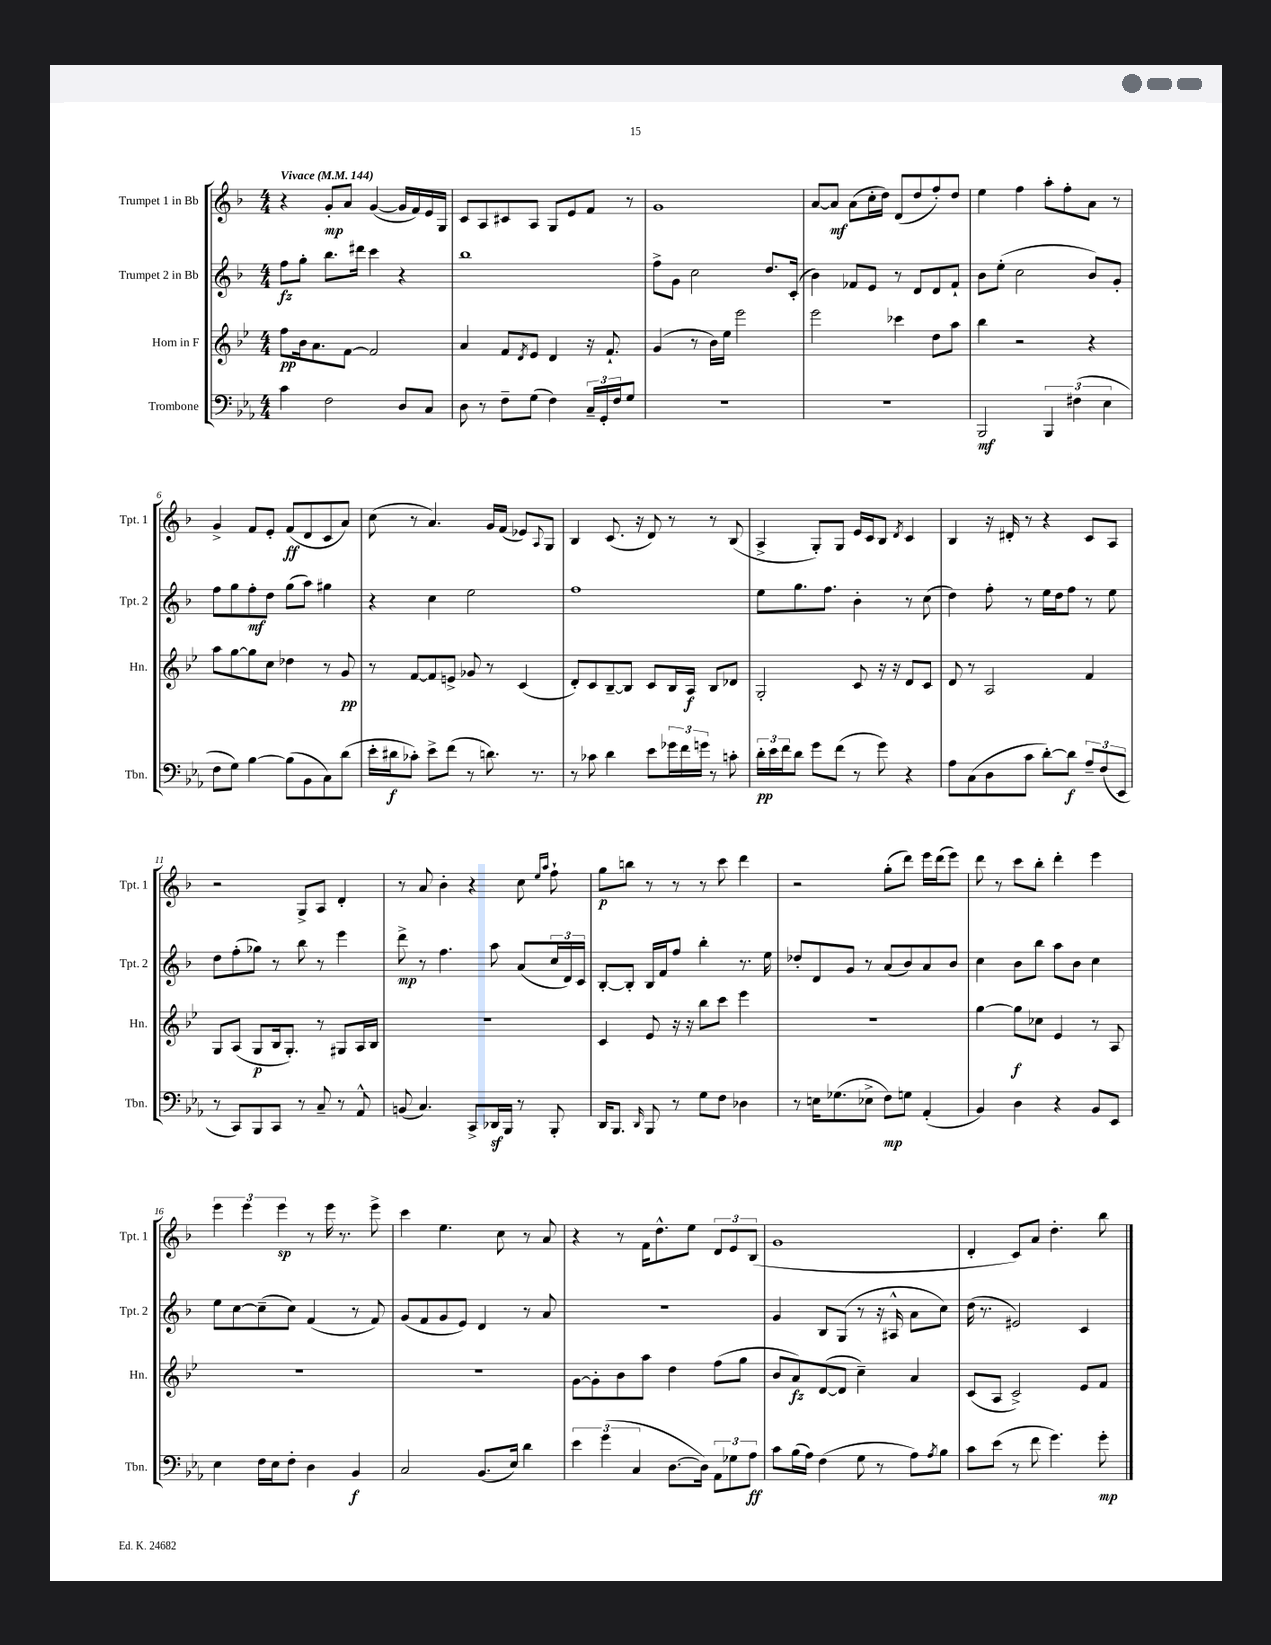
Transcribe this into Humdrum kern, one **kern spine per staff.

**kern	**kern	**kern	**kern
*staff4	*staff3	*staff2	*staff1
*clefF4	*clefG2	*clefG2	*clefG2
*k[b-e-a-]	*k[b-e-]	*k[b-]	*k[b-]
*M4/4	*M4/4	*M4/4	*M4/4
*MM144	*MM144	*MM144	*MM144
4c	8ff	8ff	4r
.	16b-	8gg'	.
.	8.a	.	.
2F	.	8.bb-	8g'
.	[8f	.	8a
.	.	16ddd#	.
.	2f]	4ccc	([4g
8D	.	4r	16g]
.	.	.	16f)
8C	.	.	16e
.	.	.	16G
=	=	=	=
8D	4a	1bb-	8c
8r	.	.	8A
8F~	8f	.	8c#
.	8qd	.	.
(8G	8e-	.	8A
4F)	4d	.	8G
.	.	.	8e
24C~	16r	.	8f
24GG'	.	.	.
.	8.f`	.	.
24F	.	.	.
8G	.	.	8r
=	=	=	=
1r	(4g	8ff^	1g
.	.	8g	.
.	8r	2cc	.
.	16b-)	.	.
.	16ee-	.	.
.	2eee-	.	.
.	.	8.dd	.
.	.	(16c'	.
=	=	=	=
1r	2eee-	4b-)	[8a
.	.	.	8a]
.	.	8f-	(8a
.	.	8e	16cc'
.	.	.	16dd)
.	4ccc-	8r	(8d
.	.	8d	8dd
.	8dd	8d	8ff')
.	8aa	8f-`	8dd
=	=	=	=
2BBB-	4bb-	8b-	4ee
.	.	(8ee'	.
.	2r	2cc	4ff
6BBB-	.	.	8aa'
.	.	.	8ff'
(6F#	.	.	.
.	4r	8b-)	8a
6E-	.	.	.
.	.	8g'	8r
=	=	=	=
8F	8aa	8ff	4g^
8G)	[8gg	8gg	.
[4B-	8gg]	8ff'	8f
.	8cc	8dd	8e'
(8B-]	4dd-	(8gg	(8f
8BB-	.	8aa)	8d
8C)	8r	4gg#	8c
(8d	8g	.	8a)
=	=	=	=
16e-'	8r	4r	(8cc
16d#	.	.	.
8c-')	[8f	.	8r
8e-^	8f]	4cc	4.a)
(8f	8e^	.	.
8r	8g-	2ee	.
8.d)	8r	.	16g
.	.	.	(16f
.	(4c	.	8e-)
8.r	.	.	.
.	.	.	8qqA
.	.	.	8G
=	=	=	=
8r	8d')	1ff	4B-
8c-	8c	.	.
4d	[8B-~	.	(8.c
.	8B-]	.	.
.	.	.	16r
8e-	8c	.	8d)
24g-	16B-	.	8r
24f	.	.	.
.	16A	.	.
24g	.	.	.
8r	8B-	.	8r
8c'	8d-	.	(8B-
=	=	=	=
24d'	2G'	8ee	4A^
24e-	.	.	.
24f	.	.	.
8d	.	8.gg	.
8g	.	.	8G')
.	.	8.ff	.
(8f	.	.	8G
8r	8c	4b-'	16e
.	.	.	16c
8g)	16r	.	8B-
.	16r	.	.
.	.	.	8qd
4r	8d	8r	4c
.	8c	(8cc	.
=	=	=	=
8A-	8d	4dd)	4B-
(8C	8r	.	.
8D	2A	8ff'	16r
.	.	.	16d#'
8c	.	8r	8r
[8d')	.	16ee	4r
.	.	16dd	.
8d]	.	8ff	.
12A-~	4f	8r	8c
(12F	.	.	.
.	.	8ee	8A
12EE-	.	.	.
=	=	=	=
8r	8G	8dd	2r
8CC)	(8A	(8ff'	.
8BBB-	8G	8gg-)	.
8CC	16B-	8r	.
.	8.G')	.	.
8r	.	8bb-	8G^
8C~	8r	8r	8A
8r	8G#	4eee	4d'
8AA-^^	16A	.	.
.	16B-	.	.
=	=	=	=
(8BB	1r	8ddd^	8r
4.C)	.	8r	8a
.	.	4.ff	4b-'
8CC^	.	.	4r
16DD-	.	8aa	.
16BBB-	.	.	.
8r	.	(8a	8cc
.	.	.	16qqee
.	.	.	16qqaa
8BBB-'	.	24cc	8ff`
.	.	24d)	.
.	.	24c	.
=	=	=	=
16DD	4c	[8B-'	8gg
8.BBB-	.	.	.
.	.	8B-']	8bb
16qqDD	.	.	.
8BBB-	8e-	16B-	8r
.	.	16f	.
8r	16r	8ff	8r
.	16r	.	.
8G	8bb-	4bb-'	8r
8F	8ccc	.	8ccc
4D-	4eee-	8.r	4ddd
.	.	16ee	.
=	=	=	=
8r	1r	8dd-'	2r
16E	.	8d	.
(8.G-	.	.	.
.	.	8g	.
8E-^	.	8r	.
8F)	.	(8a	(8gg'
8G	.	8b-)	8ddd)
(4AA-'	.	8a	16eee
.	.	.	(16ddd
.	.	8b-	8eee)
=	=	=	=
4BB-)	[4gg	4cc	8ddd
.	.	.	8r
4D	8gg]	8b-	8ccc
.	8cc-	8bb-	8bb-'
4r	4e-	8aa	4ddd'
.	.	8b-	.
8BB-	8r	4cc	4eee
8EE-	8A	.	.
=	=	=	=
4E-	1r	8ee	6eee
.	.	[8cc	.
.	.	.	6eee
16F	.	(8cc~]	.
16E-	.	.	.
.	.	.	6eee
8F'	.	8cc)	.
4D	.	(4f	8r
.	.	.	16eee
.	.	.	8.r
4BB-	.	8r	.
.	.	8f)	8eee^
=	=	=	=
2C	1r	(8g	4ccc
.	.	8f	.
.	.	8g	4.ee
.	.	8e)	.
(8.BB-	.	4d	.
.	.	.	8cc
16E-)	.	.	.
4d	.	8r	8r
.	.	8a	8a
=	=	=	=
6e-	[8g	1r	4r
.	8g']	.	.
(6g	.	.	.
.	8b-	.	8r
6C	.	.	.
.	8aa	.	16f
.	.	.	8.dd^^
[8.D	4dd	.	.
.	.	.	8ee
16D])	.	.	.
12AA-	(8ff	.	12d
12G-	.	.	12e
.	8gg	.	.
12A-	.	.	(12B-
=	=	=	=
8c	8b-	4g	1g
(16B-	8a)	.	.
16A-)	.	.	.
(4F	([8d	8B-	.
.	8d]	(8G	.
8G	4cc~)	8r	.
8r	.	16r	.
.	.	16A#^^	.
8A-)	4a	8a	.
8qA-	.	.	.
8B-	.	8cc)	.
=	=	=	=
8c	(8c	(16dd	4d'
.	.	8.r	.
(8e-	8A	.	.
8r	2c^)	2e#)	8c)
8f	.	.	8a
4.g)	.	.	4.dd'
.	8e-	4c	.
8g'	8f	.	8bb-
==	==	==	==
*-	*-	*-	*-
